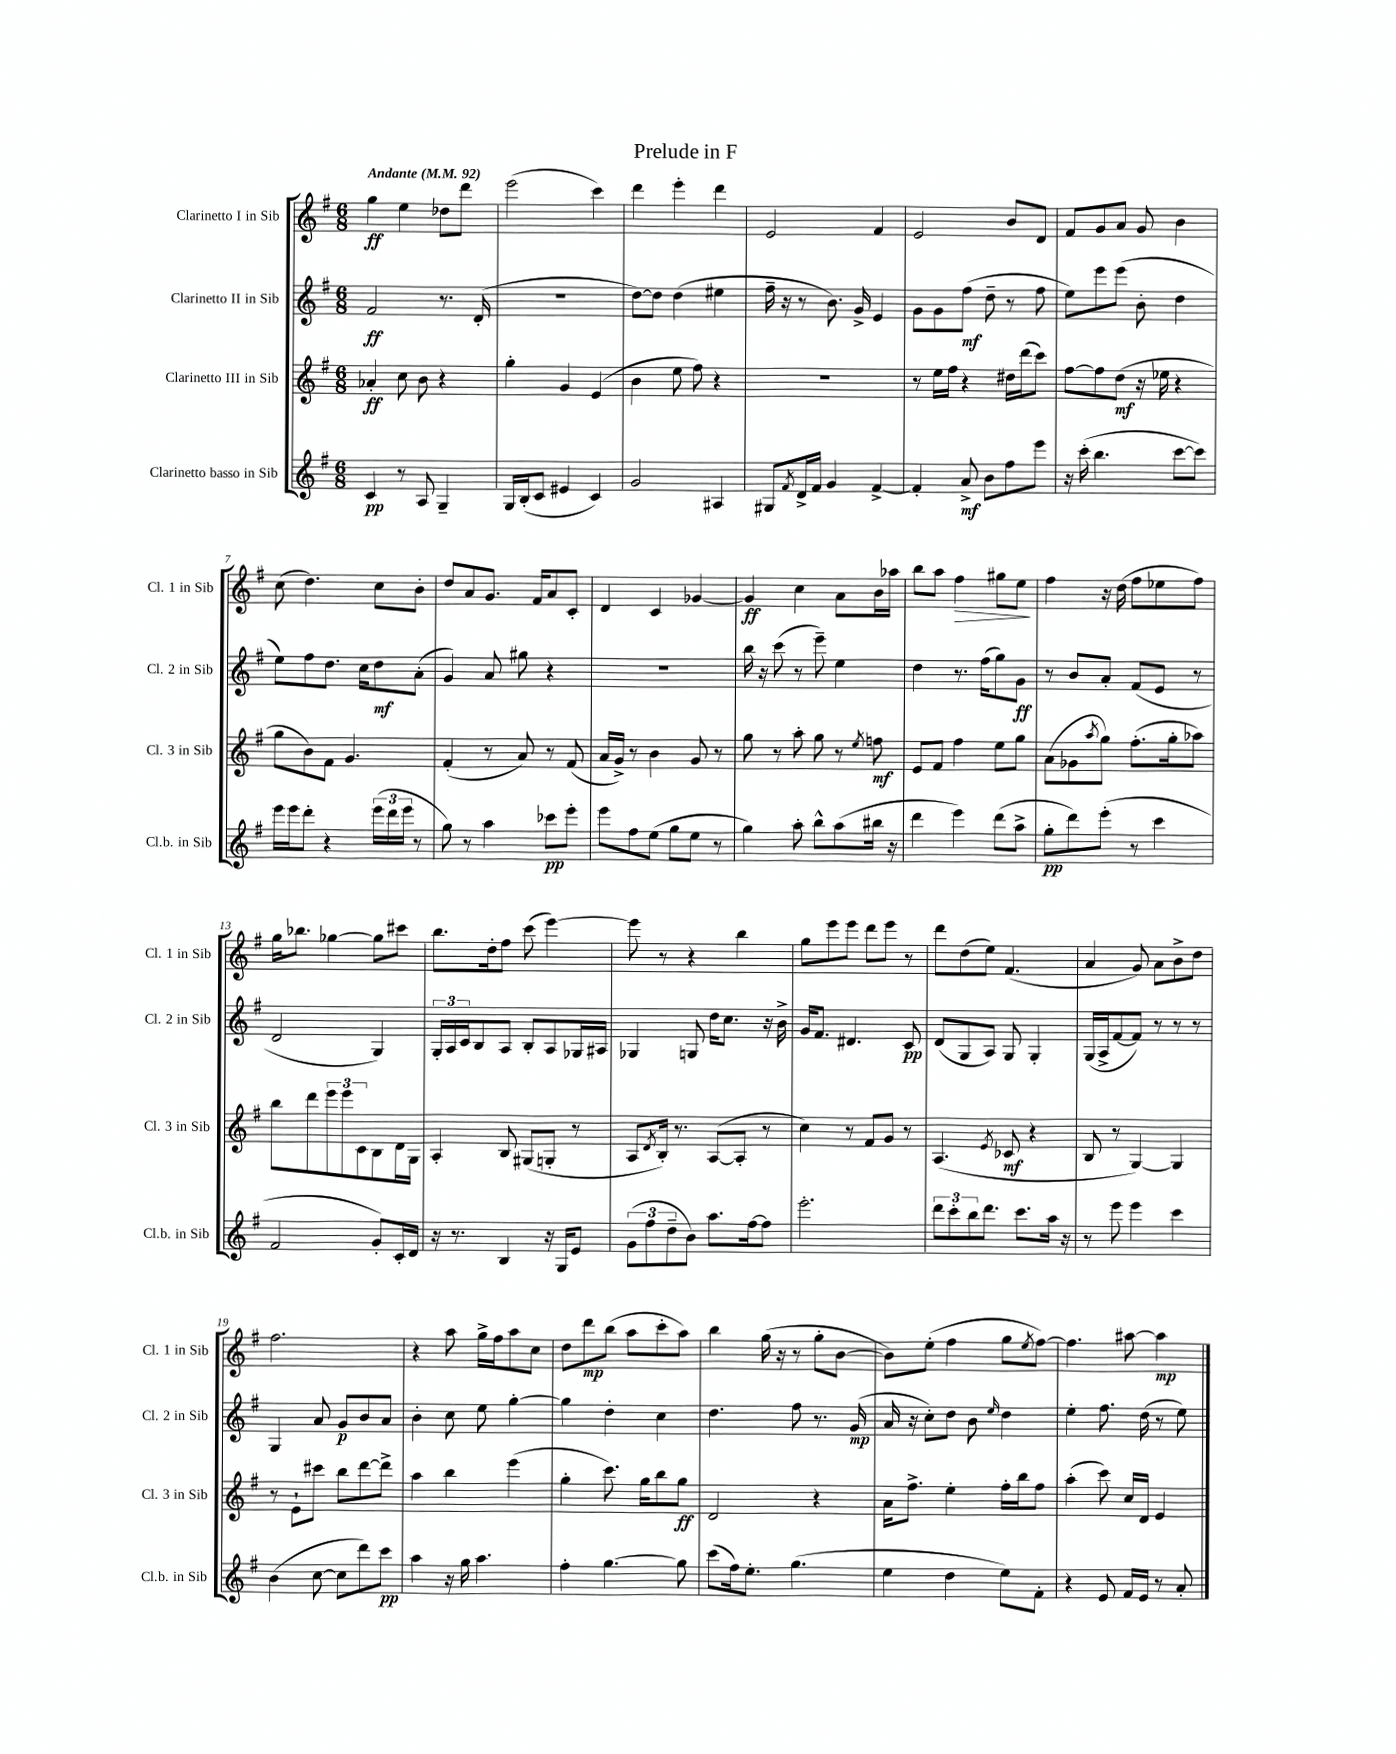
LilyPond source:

\header { title = "Prelude in F" }
<<
\new StaffGroup <<
\new Staff = "s0" \with { instrumentName = "Clarinetto I in Sib" shortInstrumentName = "Cl. 1 in Sib" } {
    \clef treble \key g \major \numericTimeSignature \time 6/8 \tempo "Andante" 4 = 92
    g''4\ff e''4 des''8 d'''8 |
    e'''2( c'''4) |
    d'''4 e'''4-. d'''4 |
    e'2 fis'4 |
    e'2 b'8 d'8 |
    fis'8 g'8 a'8 g'8 b'4 |
    c''8( d''4.) c''8 b'8-. |
    d''8 a'8 g'8. fis'16 a'8 c'8-. |
    d'4 c'4 ges'4~ |
    ges'4\ff c''4 a'8 b'16 aes''16 |
    b''8 a''8 fis''4\> gis''8 e''8\! |
    fis''4 r16 d''16( fis''8 ees''8 fis''8) |
    g''16 bes''8. ges''4~ ges''8 cis'''8 |
    b''8. d''16-. fis''8 c'''8( e'''4~) |
    e'''8 r8 r4 b''4 |
    g''8 e'''8 e'''8 d'''8 e'''8 r8 |
    d'''8 d''8( e''8) fis'4.( |
    a'4 g'8) a'8 b'8-> d''8 |
    fis''2. |
    r4 a''8 g''16-> fis''16 a''8 c''8 |
    d''8 d'''8\mp b''8( a''8 c'''8-. a''8) |
    b''4 g''16( r16 r8 g''8-. b'8~ |
    b'8) e''8-.( fis''4 g''8 \acciaccatura { e''8 } fis''8~) |
    fis''4. ais''8~ ais''4\mp \bar "|." |
}
\new Staff = "s1" \with { instrumentName = "Clarinetto II in Sib" shortInstrumentName = "Cl. 2 in Sib" } {
    \clef treble \key g \major \numericTimeSignature \time 6/8
    fis'2\ff r8. d'16-.( |
    R2. |
    d''8~) d''8 d''4( eis''4 |
    fis''16-- r16 r8 b'8.) g'16-> e'4 |
    g'8 g'8 fis''8\mf( d''8-- r8 fis''8 |
    e''8) e'''8 e'''8( b'8-. d''4 |
    e''8) fis''8 d''8. c''16 d''8\mf a'8-.( |
    g'4) a'8 gis''8 r4 |
    R2. |
    b''16 r16 c'''8( r8 e'''8--) e''4 |
    d''4 r8. fis''16( g''8) g'8\ff |
    r8 b'8 a'8-. fis'8( e'8 r8 |
    d'2 g4) |
    \tuplet 3/2 { g16-. a16 c'16 } b8 a8 b8-. a8 ges16 ais16 |
    ges4 g8 d''16 c''8. r16 b'16-> |
    g'16 fis'8. dis'4. c'8\pp |
    d'8( g8 a8) g8 g4-. |
    g16( a16-> fis'8~ fis'8) r8 r8 r8 |
    g4 a'8 g'8\p b'8 a'8 |
    b'4-. c''8 e''8 g''4~-. |
    g''4 d''4-. c''4 |
    d''4. fis''8 r8. g'16\mp( |
    a'16 r16 c''8-.) d''8 b'8 \grace { e''16 } d''4 |
    e''4-. fis''8. d''16( r8 e''8) \bar "|." |
}
\new Staff = "s2" \with { instrumentName = "Clarinetto III in Sib" shortInstrumentName = "Cl. 3 in Sib" } {
    \clef treble \key g \major \numericTimeSignature \time 6/8
    aes'4-.\ff c''8 b'8 r4 |
    g''4-. g'4 e'4( |
    b'4 e''8 fis''8) r4 |
    R2. |
    r8 e''16 fis''16 r4 dis''16 d'''16( c'''8) |
    fis''8~ fis''8 d''8\mf( r16 ees''16 r4 |
    g''8 b'8) fis'8 g'4. |
    fis'4-.( r8 a'8) r8 fis'8( |
    a'16 g'16->) r8 b'4 g'8 r8 |
    g''8 r8 a''8-. g''8 r8 \acciaccatura { e''8 } f''8\mf |
    e'8 fis'8 fis''4 e''8 g''8 |
    a'8( ges'8 \acciaccatura { a''8 } g''8) fis''8.-.( g''16-. aes''8) |
    b''8 d'''8 \tuplet 3/2 { e'''8 e'''8 c'8 } b8 d'16 g16 |
    a4-. b8 gis8( g8-. r8 |
    a8 \acciaccatura { d'8 } b16-.) r8. a8~( a8-. r8 |
    c''4) r8 fis'8 g'8 r8 |
    a4.( \acciaccatura { e'8 } ces'8\mf r4 |
    b8 r8 g4~) g4 |
    r8 e'8-! cis'''8 b''8 d'''8~ d'''8-> |
    a''4 b''4 e'''4( |
    g''4-. c'''8.) g''16 b''8 g''8\ff |
    d'2 r4 |
    a'16 fis''8.-> e''4-. fis''16-. b''16 fis''8 |
    a''4-.( c'''8) c''16 d'16 e'4 \bar "|." |
}
\new Staff = "s3" \with { instrumentName = "Clarinetto basso in Sib" shortInstrumentName = "Cl.b. in Sib" } {
    \clef treble \key g \major \numericTimeSignature \time 6/8
    c'4\pp r8 a8 g4-- |
    g16 b16-.( c'8 eis'4 c'4) |
    g'2 ais4 |
    gis8 \acciaccatura { fis'8 } d'16-> fis'16 g'4 fis'4~-> |
    fis'4-. a'8->\mf b'8 fis''8 e'''8 |
    r16 c'''16-.( b''4. c'''8~ c'''8) |
    e'''16 e'''16 d'''8-. r4 \tuplet 3/2 { e'''16( d'''16 e'''16 } r8 |
    g''8) r8 a''4 ces'''8\pp e'''8-. |
    e'''8 fis''8 e''8( g''8 e''8 r8 |
    g''4) a''8-. b''8-^ a''8( bis''16 r16 |
    d'''4 e'''4) d'''8( a''8-> |
    g''8-.\pp d'''8) e'''8-.( r8 c'''4 |
    fis'2 g'8-.) c'16-. d'16 |
    r16 r8. b4 r16 g16 e'8 |
    \tuplet 3/2 { g'8( fis''8 d''8-- } b'8) a''8. fis''16~ fis''8 |
    e'''2.-. |
    \tuplet 3/2 { d'''8 c'''8-. b''8 } d'''8. c'''8. a''16 r16 |
    r8 e'''8 e'''4 c'''4 |
    b'4( c''8~ c''8 d'''8) c'''8\pp |
    a''4 r16 g''16 a''4. |
    fis''4-. g''4.~ g''8 |
    c'''8( fis''16) e''8.-. g''4.( |
    e''4 d''4 e''8) fis'8-. |
    r4 e'8 fis'16 e'16 r8 a'8-. \bar "|." |
}
>>
>>
